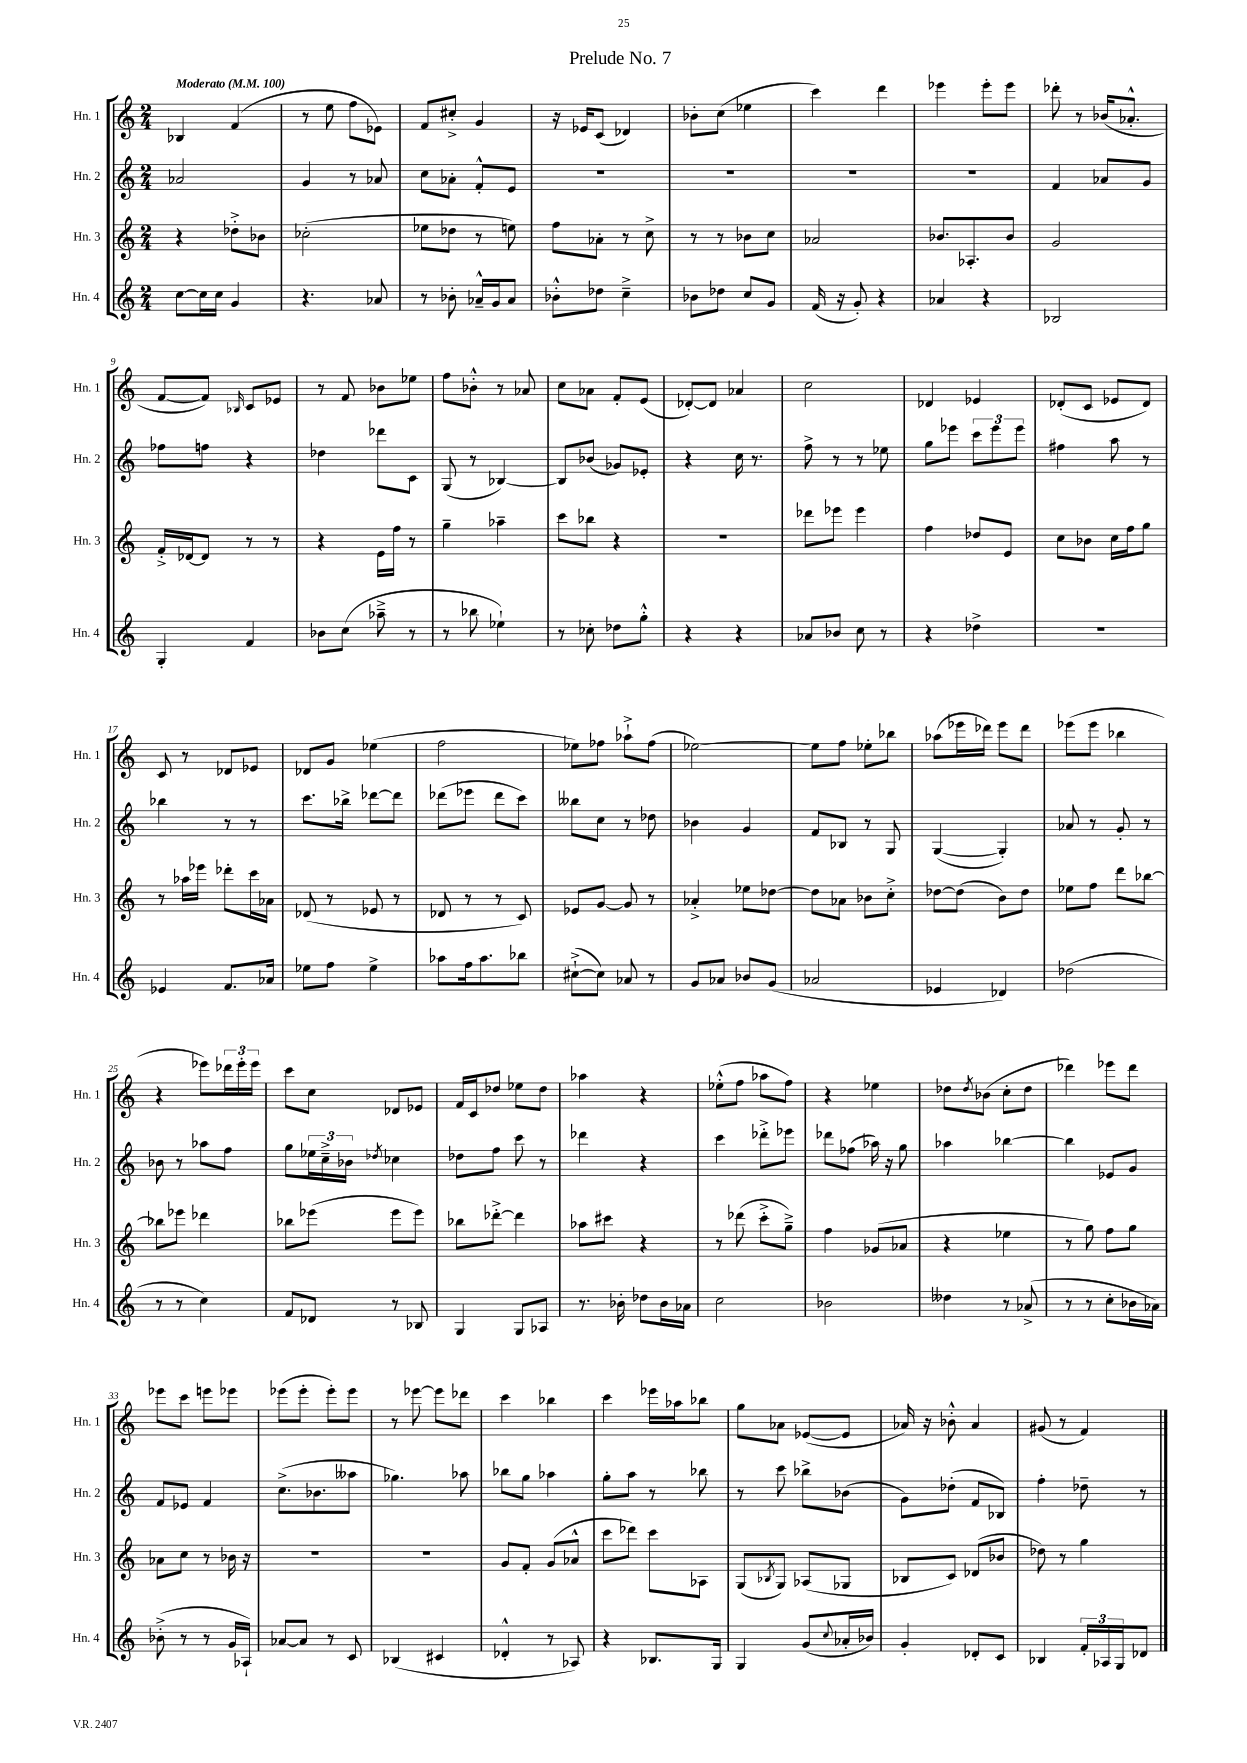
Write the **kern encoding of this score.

**kern	**kern	**kern	**kern
*staff4	*staff3	*staff2	*staff1
*clefG2	*clefG2	*clefG2	*clefG2
*k[]	*k[]	*k[]	*k[]
*M2/4	*M2/4	*M2/4	*M2/4
*MM100	*MM100	*MM100	*MM100
[8cc	4r	2a-	4B-
16cc]	.	.	.
16cc	.	.	.
4g	8dd-'^	.	(4f
.	8b-	.	.
=	=	=	=
4.r	(2cc-'	4g	8r
.	.	.	8ee
.	.	8r	8ff
8a-	.	8a-	8e-)
=	=	=	=
8r	8ee-	8cc	8f
8b-'	8dd-	8a-'	8cc#'^
16a-~^^	8r	8f'^^	4g
16g	.	.	.
8a-	8ee)	8e	.
=	=	=	=
8b-'^^	8ff	2r	16r
.	.	.	16e-
8dd-	8a-'	.	(8c
4cc~^	8r	.	4d-)
.	8cc^	.	.
=	=	=	=
8b-	8r	2r	8b-'
8dd-	8r	.	(8cc
8cc	8b-	.	4ee-
8g	8cc	.	.
=	=	=	=
(16f	2a-	2r	4ccc)
16r	.	.	.
8g')	.	.	.
4r	.	.	4ddd
=	=	=	=
4a-	8.b-	2r	4eee-
.	8.A-'	.	.
4r	.	.	8eee-'
.	8b-	.	8eee-
=	=	=	=
2B-	2g	4f	8ddd-'
.	.	.	8r
.	.	8a-	(16b-
.	.	.	8.a-'^^
.	.	8g	.
=	=	=	=
4G'	16f'^	8ff-	[8f
.	[16d-	.	.
.	8d-]	8ff	8f])
.	.	.	16qqB-
4f	8r	4r	8c
.	8r	.	8e-
=	=	=	=
8b-	4r	4dd-	8r
(8cc	.	.	8f
8aa-~^	16e	8ddd-	8b-
.	16ff	.	.
8r	8r	8c	8ee-
=	=	=	=
8r	4gg~	(8G	8ff
8bb-	.	8r	8b-'^^
4ee-`)	4aa-~	[4B-)	8r
.	.	.	8a-
=	=	=	=
8r	8ccc	8B-]	8cc
8cc-'	8bb-	(8b-	8a-
8dd-	4r	8g-)	8f'
8gg'^^	.	8e-'	(8e
=	=	=	=
4r	2r	4r	[8d-')
.	.	.	8d-]
4r	.	16cc	4a-
.	.	8.r	.
=	=	=	=
8a-	8ddd-	8ff^	2cc
8b-	8eee-	8r	.
8cc	4eee-	8r	.
8r	.	8ee-	.
=	=	=	=
4r	4ff	8gg	4d-
.	.	8eee-	.
4dd-^	8dd-	12ccc	4e-
.	.	12eee-	.
.	8e	.	.
.	.	12eee-	.
=	=	=	=
2r	8cc	4ff#	(8d-'
.	8b-	.	8c
.	16cc	8aa	8e-
.	16ff	.	.
.	8gg	8r	8d-)
=	=	=	=
4e-	8r	4bb-	8c
.	16aa-	.	8r
.	16eee-	.	.
8.f	8ddd-'	8r	8d-
.	16ccc	8r	8e-
16a-	16a-	.	.
=	=	=	=
8ee-	(8d-	8.ccc	8d-
8ff	8r	.	8g
.	.	16bb-^	.
4ee-^	8e-	[8ddd-	(4ee-
.	8r	8ddd-]	.
=	=	=	=
8aa-	8d-	(8ddd-	2ff
16ff	8r	8eee-	.
8.aa-	.	.	.
.	8r	8ddd-	.
8bb-	8c)	8ccc)	.
=	=	=	=
([8cc#`^	8e-	8bb--	8ee-)
8cc#])	[8g	8cc	8ff-
8a-	8g]	8r	8aa-`^
8r	8r	8dd-	(8ff-
=	=	=	=
8g	4a-'^	4b-	[2ee-)
8a-	.	.	.
8b-	8ee-	4g	.
(8g	[8dd-	.	.
=	=	=	=
2a-	8dd-]	8f	8ee-]
.	8a-	8B-	8ff
.	8b-	8r	8ee-'
.	8cc'^	8G	8bb-
=	=	=	=
4e-	[8dd-	([4G	(8aa-
.	(8dd-]	.	16eee-
.	.	.	16ddd-)
4d-)	8b)	4G'])	8eee-
.	8dd-	.	8ddd-
=	=	=	=
(2dd-	8ee-	8a-	(8eee-
.	8ff	8r	8eee-
.	8ddd	8g'	4bb-
.	[8bb-	8r	.
=	=	=	=
8r	8bb-]	8b-	4r
8r	8eee-	8r	.
4cc)	4ddd-	8aa-	8eee-)
.	.	8ff	24ddd-
.	.	.	24eee-'
.	.	.	24eee-
=	=	=	=
8f	8bb-	8gg	8ccc
8d-	(8eee-	24ee-	8cc
.	.	24cc~^	.
.	.	24b-	.
.	.	8qdd-	.
8r	8eee-	4cc-	8d-
8B-	8eee-)	.	8e-
=	=	=	=
4G	8bb-	8dd-	16f
.	.	.	16c
.	[8ddd-'^	8ff	8dd-
8G	4ddd-]	8ccc	8ee-
8A-	.	8r	8dd-
=	=	=	=
8.r	8aa-	4ddd-	4aa-
.	8ccc#	.	.
16b-'	.	.	.
8dd-	4r	4r	4r
16b-	.	.	.
16a-	.	.	.
=	=	=	=
2cc	8r	4ccc	(8ee-'^^
.	(8ddd-	.	8ff
.	8ccc'^	8ddd-'^	8aa-
.	8gg~^)	8eee-	8ff)
=	=	=	=
2b-	4ff	8ddd-	4r
.	.	(8ff-	.
.	(8g-	16aa-)	4ee-
.	.	16r	.
.	8a-	8gg	.
=	=	=	=
4dd--	4r	4aa-	8dd-
.	.	.	8qdd-
.	.	.	(8b-
8r	4ee-	[4bb-	8cc'
(8a-^	.	.	8dd-
=	=	=	=
8r	8r	4bb-]	4ddd-)
8r	8gg)	.	.
8cc'	8ff	8e-	8eee-
16b-	8gg	8g	8ddd-
16a-)	.	.	.
=	=	=	=
(8b-'^	8a-	8f	8eee-
8r	8cc	8e-	8ccc
8r	8r	4f	8eee
16g	16b-	.	8eee-
16A-`)	16r	.	.
=	=	=	=
[8a-	2r	(8.cc^	(8eee-
8a-]	.	.	8eee-'
.	.	8.b-	.
8r	.	.	8eee-')
8c	.	8aa--	8eee-
=	=	=	=
(4B-	2r	4.gg-)	8r
.	.	.	[8eee-
4c#	.	.	8eee-]
.	.	8aa-	8ddd-
=	=	=	=
4d-'^^	8g	8bb-	4ccc
.	8f'	8gg	.
8r	(8g	4aa-	4bb-
8A-)	8a-^^	.	.
=	=	=	=
4r	8ccc	8gg'	4ccc
.	8ddd-)	8aa	.
8.B-	8ccc	8r	16eee-
.	.	.	16aa-
.	8A-	8bb-	8bb-
16G	.	.	.
=	=	=	=
4G	(8G	8r	8gg
.	8qB-	.	.
.	8G)	8ccc	8a-
(8g	(8A-	8bb-^	([8e-
8qqcc	.	.	.
16a-'	8G-	(8b-	8e-]
16b-)	.	.	.
=	=	=	=
4g'	8B-	8g)	16a-)
.	.	.	16r
.	8c)	(8dd-'	8b-'^^
8d-'	(8d-	8f	4a-
8c	8b-	8B-)	.
=	=	=	=
4B-	8dd-)	4ff'	(8g#
.	8r	.	8r
24f'	4gg	8dd-~	4f)
24A-	.	.	.
24G	.	.	.
8d-	.	8r	.
==	==	==	==
*-	*-	*-	*-
